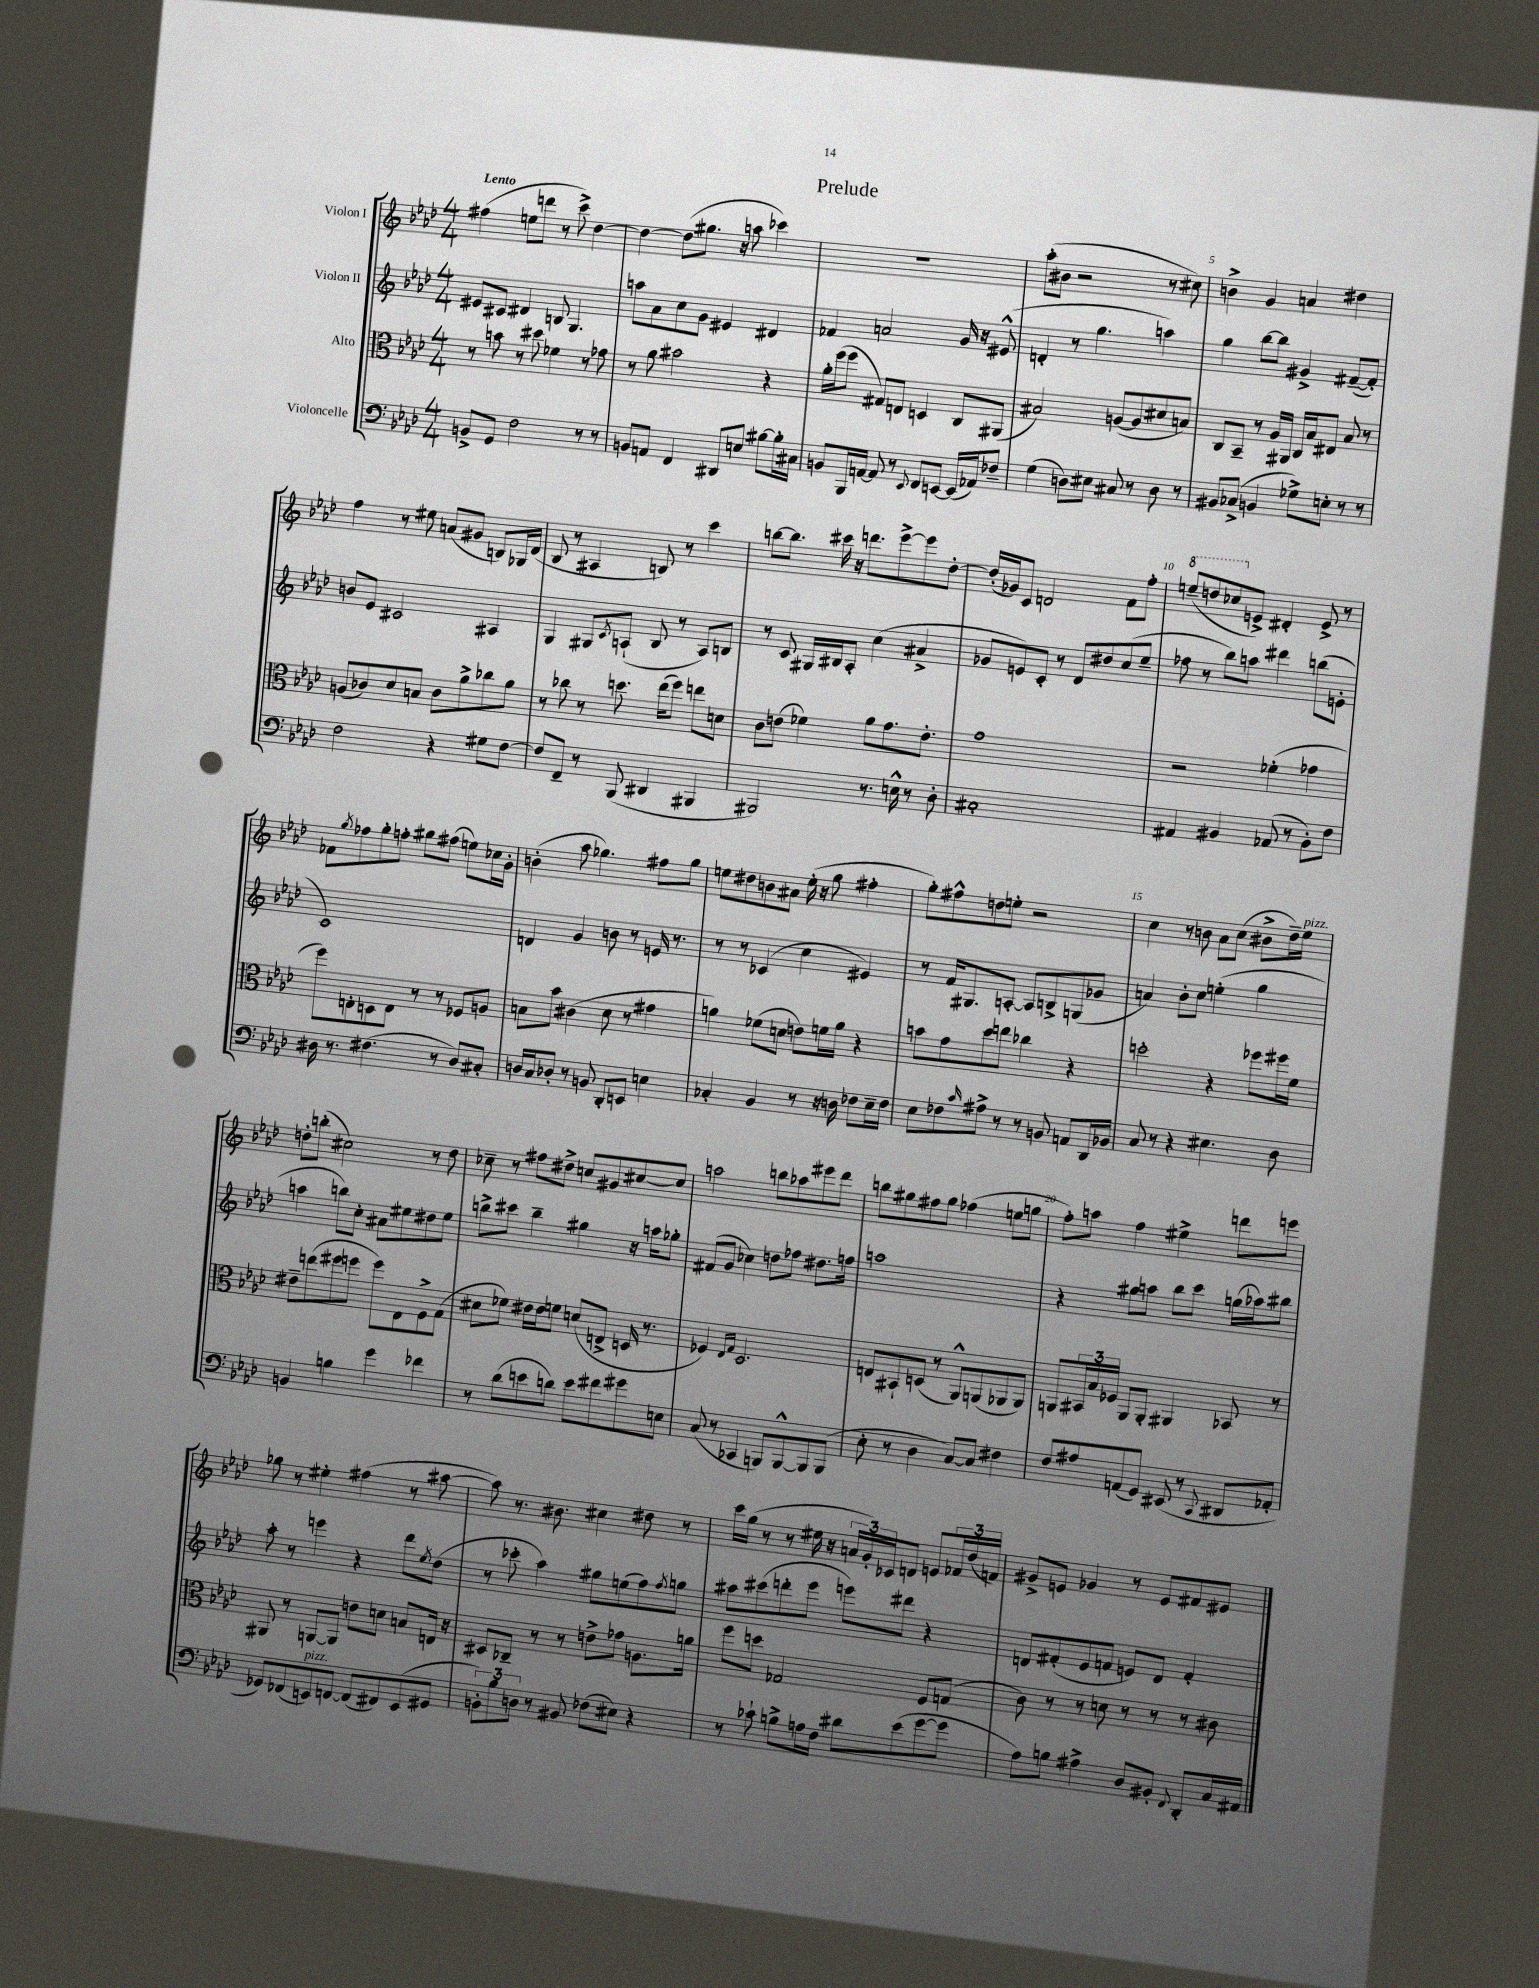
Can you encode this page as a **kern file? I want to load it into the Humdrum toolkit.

**kern	**kern	**kern	**kern
*staff4	*staff3	*staff2	*staff1
*clefF4	*clefC3	*clefG2	*clefG2
*k[b-e-a-d-]	*k[b-e-a-d-]	*k[b-e-a-d-]	*k[b-e-a-d-]
*M4/4	*M4/4	*M4/4	*M4/4
8BB^	8r	8e#	(4ff#
8GG	8b	8c#	.
2F	8r	4d#	8ee
.	8dd#	.	8ddd
.	4f-	8B	8r
.	.	4.G	8ccc^)
8r	8r	.	[4dd-
8r	8g-	.	.
=	=	=	=
8BB	8r	8aa	4dd-_
8AA	8a-	8a-	.
4FF	2b#	8cc	(8dd-]
.	.	8g	8.gg#
8DD#	.	4e#	.
.	.	.	16r
8E	.	.	8aa
[8B#	4r	4d#	4ccc-)
16B#']	.	.	.
16C#	.	.	.
=	=	=	=
8BB	16a-'	4f-	1r
.	(16ff	.	.
16BBB-	8ff	.	.
[16AA	.	.	.
8AA]	8G#)	2a	.
8r	8E	.	.
8qqEE-	.	.	.
8FF	4D	.	.
[8EE	.	.	.
(16EE]	8C	16g	.
16AA-)	.	16r	.
8F-~	(8AA#	(8e#^^	.
=	=	=	=
(4G	2B#)	4d'	(8aa-'
.	.	.	8b#
8D)	.	8r	2r
8E#	.	4.gg	.
8C#	([8A	.	.
8r	8A]	.	.
8D	8d#	4aa)	8r
8r	8B)	.	8cc#)
=	=	=	=
8BB#	8C	4gg	4b^
(8C-^	8BB-~	.	.
4BB	8r	[8bb-	4g
.	16A-	8bb-]	.
.	16AA#	.	.
8G-^)	16C	4g#^	4a
.	16B-	.	.
8E'	8E#	.	.
8r	8B-	([8f#~	4dd#
8r	8r	8f#'])	.
=	=	=	=
2F	(8A	8b	4ff
.	8c-)	8e-	.
.	8d-	2c#	8r
.	8B	.	8ee#
4r	8c-	.	(8a
.	8a-^	.	8g#
8G#	8cc-	4A#	8B)
[8F	8a-	.	16G-
.	.	.	(16d-
=	=	=	=
8F]	8r	4G	8B-
8FF~	8cc-	.	8r
8r	8r	8G#	4A#
.	.	8qc	.
(8BBB-	8.dd	(8A`	.
4DD#	.	8B-	8B)
.	(16ee-	.	.
.	8ff)	8r	8r
4BBB#	8ee	8A)	4ccc
.	8d	8B	.
=	=	=	=
2BBB#)	8c	8r	[8bb
.	(8e	8c	8.bb]
.	4f-)	16G#	.
.	.	16B#	16ccc#
.	.	8A-'	16r
.	.	.	8.ddd
8.r	8a-	(4cc	.
.	8.g	.	[8eee-^
16E^^	.	.	.
8r	.	4a#^	8eee-]
.	8.e'	.	.
8D-'	.	.	[8dd-'
=	=	=	=
1C#'	1g	8g-	(16dd-']
.	.	.	16g-)
.	.	8e)	8c
.	.	8c'	2d
.	.	8r	.
.	.	8d-	.
.	.	8dd#	.
.	.	(8cc	8f
.	.	8ee-~	8ff'
=	=	=	=
4AA#	2r	8ff-	(8eee~
.	.	8r	8ddd
4BB#	.	8bb-)	8ccc-
.	.	8aa	8e^)
(8AA-	(4f-'	4ddd#	4d#'
8r	.	.	.
8BB#')	4g-	(8bb	8e^
8F	.	8e'	8r
=	=	=	=
16D#	8ff)	1c)	8f-
8.r	.	.	.
.	.	.	8qgg
.	8E'	.	8ff-
(4.F#	8D	.	8gg'
.	8E	.	8ff'
.	8r	.	8gg#
8r	8r	.	(8ff#
8D#)	8F-	.	8ee)
8C#'	8A	.	16cc-
.	.	.	16g'
=	=	=	=
16D	8B	4d	(4b'
16C	.	.	.
8D-'	8b-	.	.
8r	(4c#	4g	8aa-
8BB	.	.	4.gg-)
8DD-'	8d-	8b	.
8EE	8r	8r	.
4E	4g#	16e	8ff#
.	.	8.r	.
.	.	.	8gg-
=	=	=	=
4C-'	4a)	8r	8ee
.	.	8r	8dd#
4BB-	(8f-	(4c-	8b
.	8d	.	8a#
8r	8e)	4cc	(16ee'
.	.	.	16r
16r	16f	.	8gg
16D	16a	.	.
8F-	4r	4e#)	4ff#'
16E-~	.	.	.
16F-	.	.	.
=	=	=	=
8E-	8b	8r	8gg')
8F-	8g	16f	8ff#^^
.	.	8.G#	.
16qqc	.	.	.
8A#^	8dd-	.	8dd
8r	8ee	[8A'	8ee'
8r	4cc-	8A]	2r
8BB	.	8B^	.
8AA	4r	(8G	.
16DD-	.	8g-	.
16BB-	.	.	.
=	=	=	=
8C	2dd'	4a)	4cc
8r	.	.	.
4r	.	8b-'	8r
.	.	8cc	8b
4.E#	4r	(4ee'	8a-
.	.	.	(8cc
.	8ff-	4gg	8b#^
8D-	16ff#	.	16dd-~)
.	16f	.	16ee-
=	=	=	=
4BB	8e#~	4aa	8dd'
.	(8ee	.	(8bb'
4B	8ff#	8bb)	2cc#)
.	8ff	8cc'	.
4g	8ff)	8a#	.
.	8E-	8ee#	.
4f-	8F^	8dd#	8r
.	(8G	8ee#	8dd
=	=	=	=
8r	8d#	8bb^	8cc-~
(8d-	8f-)	8ccc#	8r
8e	16e#	4bb~	8ff#
.	16e#	.	.
8d)	8f	.	8dd#^
8e	(8d	4gg#	8cc
8f#	8E^	.	8g#
8g#	16D	16r	[8cc#
.	8.r	16aa	.
8E	.	8gg-'	8cc#]
=	=	=	=
(8C	4F-)	(8f#	2aa
8r	.	8g	.
.	16qqE-	.	.
.	16qqG	.	.
4CC-	2.D-	4cc-)	.
8BBB)	.	8dd	8bb
[8BBB^^	.	8ff-	8aa-
8BBB]	.	8.dd#	8eee#
(8BBB	.	.	8ddd-
.	.	16ff	.
=	=	=	=
8E-'	8E	1aa	8bb
8r	8BB#`	.	8gg#
4D-	(8D	.	8ff#
.	8r	.	8gg#
[8C)	8AA-^^)	.	(4ff-
8C]	(8AA	.	.
4F#	8AA-	.	8ee
.	8AA-)	.	8gg
=	=	=	=
8F	8AA	4r	8ff')
8A#	24BB#	.	8aa
.	24B-	.	.
.	24F-	.	.
(8AA	8AA	8gg#	4ff
8GG)	8AA'	8aa	.
(8EE#	4AA#	8bb-	4ee#^
8r	.	8ccc	.
8qqCC	.	.	.
8DD#	8BB-	(16gg	8ddd
.	.	16aa-)	.
8AA-'	8r	8bb#	8eee
=	=	=	=
8GG-)	8AA#	8aa-'	8gg-
(8FF-	8r	8r	8r
8EE)	[8AA	4eee	4ee#'
[8FF	8AA]	.	.
(8FF]	8e	4r	(4ff#
8FF#)	8d	.	.
(8EE	8B	8ddd-	8r
.	.	8qee-	.
8GG#	16E	(8dd-	[8aa#
.	16r	.	.
=	=	=	=
12BB')	8D#	8r	8aa#])
12B-	.	.	.
.	8C-~	8ccc-'	8.r
12D	.	.	.
8r	8r	4aa-)	.
.	.	.	8.b#
8BB#	8r	.	.
(8F-	8e^	8gg#	4cc#
8E#)	8g-	(8ee	.
4r	8.A	8ff)	8dd#
.	.	8qff	.
.	.	8gg	8r
.	16a	.	.
=	=	=	=
8r	8ff	8aa#	16ccc
.	.	.	(16gg
8c-`	8dd	(8ccc#	8r
8B^	2G-	8ddd'	8r
16A	.	8eee-	16ee#
16F	.	.	16r
8d#	.	8eee)	24a
.	.	.	24g')
.	.	.	24c-
(8e-	.	8ddd#	8d
[8g	8F	4r	8e
8g]	(8G	.	24f-
.	.	.	(24dd-
.	.	.	24f)
=	=	=	=
8A-)	8c)	8d	8g#^
8B	8r	(8f#'	8e
4A#^	8r	8e-	4g-
.	8d	8f	.
8D-	8r	8e)	8r
8BB#'	8r	8d	8e
8qqFF	.	.	.
8DD-'	8r	4f'	8f#
16C	8c#	.	8e#
16AA#	.	.	.
==	==	==	==
*-	*-	*-	*-
